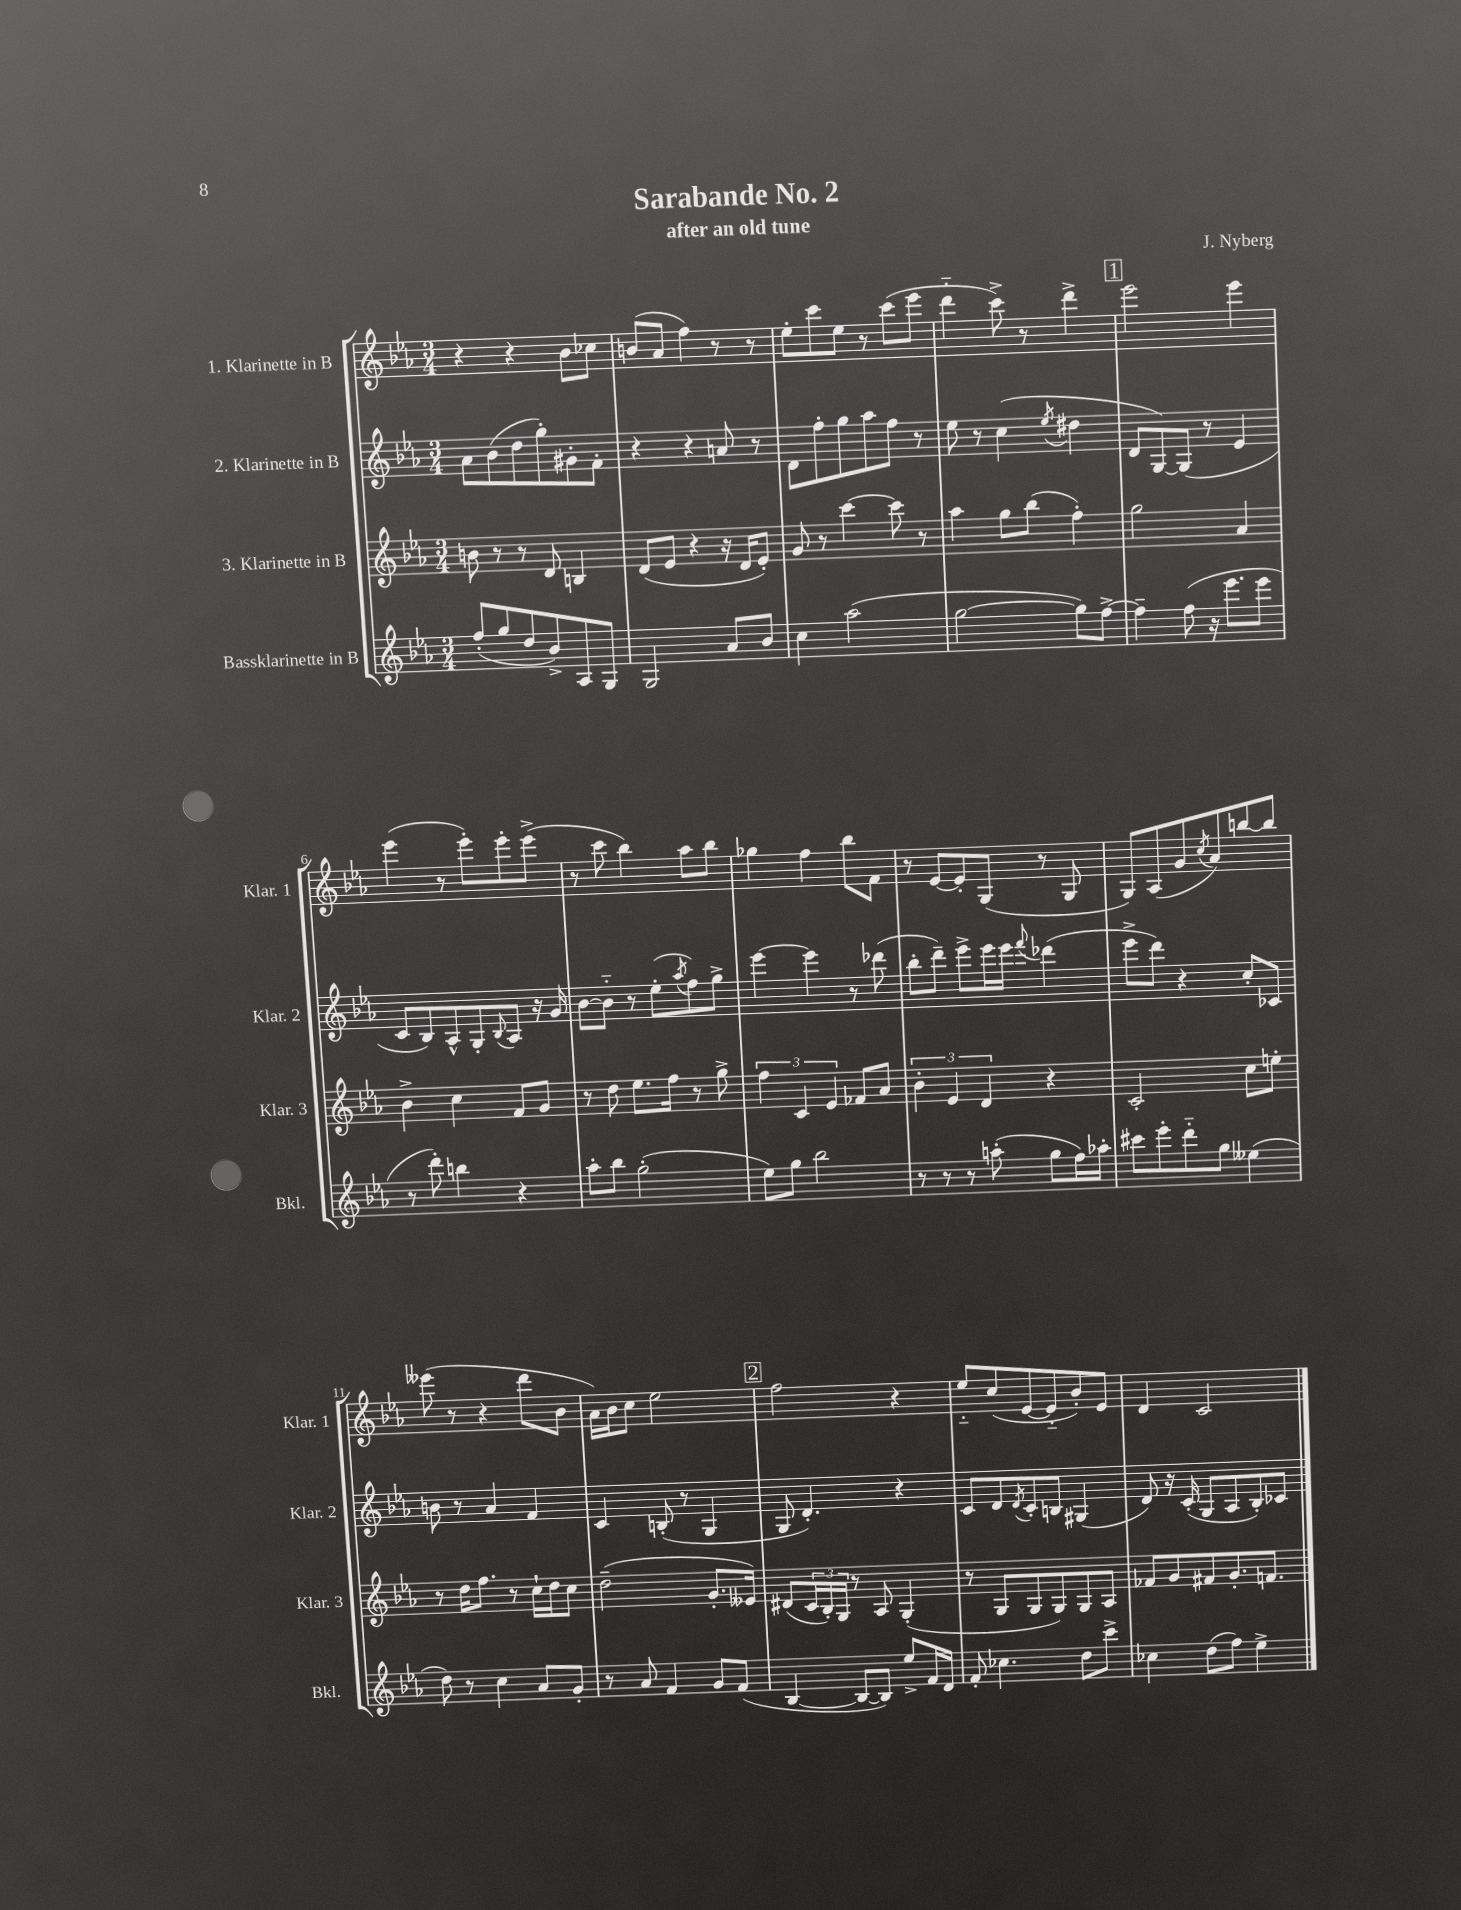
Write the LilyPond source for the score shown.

\header { title = "Sarabande No. 2" composer = "J. Nyberg" subtitle = "after an old tune" }
<<
\new StaffGroup <<
\new Staff = "s0" \with { instrumentName = "1. Klarinette in B" shortInstrumentName = "Klar. 1" } {
    \clef treble \key ees \major \numericTimeSignature \time 3/4
    r4 r4 bes'8 ces''8 |
    b'8( aes'8 f''4) r8 r8 |
    ees''8-. c'''8 ees''8 r8 c'''8( ees'''8 |
    d'''4-_ c'''8->) r8 d'''4-> |
    \mark \markup { \box "1" } ees'''2 ees'''4 |
    ees'''4( r8 ees'''8-.) ees'''8-. ees'''8->( |
    r8 c'''8 bes''4) aes''8 bes''8 |
    ges''4 f''4 bes''8 f'8 |
    r8 ees'8~ ees'8-. g8( r8 g8 |
    g8) aes8( g'8 \acciaccatura { c''8 } aes'8) b''8~ b''8 |
    eeses'''8( r8 r4 d'''8 bes'8 |
    aes'16) bes'16 c''8 ees''2 |
    \mark \markup { \box "2" } f''2 r4 |
    ees''8-_ c''8( ees'8~ ees'8-_ bes'8-.) ees'8 |
    d'4 c'2 \bar "|." |
}
\new Staff = "s1" \with { instrumentName = "2. Klarinette in B" shortInstrumentName = "Klar. 2" } {
    \clef treble \key ees \major \numericTimeSignature \time 3/4
    aes'8 bes'8( d''8 g''8-.) gis'8-. f'8-. |
    r4 r4 a'8 r8 |
    d'8 f''8-. g''8 aes''8 f''8 r8 |
    ees''8 r8 c''4( \acciaccatura { ees''8 } dis''4 |
    \mark \markup { \box "1" } d'8 g8~) g8( r8 ees'4 |
    c'8 bes8) aes8-^ g8-. \appoggiatura { bes8 } aes8 r16 g'16 |
    bes'8~ bes'8-_ r8 ees''8-.( \acciaccatura { aes''8 } f''8) g''8-> |
    ees'''4~ ees'''4 r8 des'''8( |
    bes''8-. d'''8--) ees'''8-> ees'''16 ees'''16 \appoggiatura { f'''8 } des'''4( |
    ees'''8-> d'''8) r4 c''8-. ces'8 |
    b'8 r8 aes'4 f'4 |
    c'4 b8-.( r8 g4 |
    \mark \markup { \box "2" } g8 d'4.-.) r4 |
    c'8 d'8 \acciaccatura { d'8 } c'8-. b8 gis4( |
    d'8) r16 c'16-.( g8 aes8 bes8-.) ces'8 \bar "|." |
}
\new Staff = "s2" \with { instrumentName = "3. Klarinette in B" shortInstrumentName = "Klar. 3" } {
    \clef treble \key ees \major \numericTimeSignature \time 3/4
    b'8 r8 r8 d'8 b4 |
    d'8( ees'8 r4 r16 d'16 ees'8-.) |
    g'8 r8 c'''4~ c'''8 r8 |
    aes''4 g''8 bes''8( f''4-.) |
    \mark \markup { \box "1" } g''2 aes'4 |
    bes'4-> c''4 f'8 g'8 |
    r8 d''8 ees''8. f''16 r8 g''8-> |
    \tuplet 3/2 { f''4 c'4 ees'4 } fes'8 aes'8 |
    \tuplet 3/2 { bes'4-. ees'4 d'4 } r4 |
    c'2-. c''8 e''8-. |
    r8 d''16 f''8. r8 c''16-! d''16 c''8 |
    d''2--( g'8.-. eeses'16) |
    \mark \markup { \box "2" } dis'8( \tuplet 3/2 { c'16 bes16-.) g16 } r8 aes8 g4-.( |
    r8 g8 g8 g8) g8 aes8 |
    fes'8 g'8 fis'8 g'8.-. f'8. \bar "|." |
}
\new Staff = "s3" \with { instrumentName = "Bassklarinette in B" shortInstrumentName = "Bkl." } {
    \clef treble \key ees \major \numericTimeSignature \time 3/4
    f''8-.( g''8 d''8 bes'8->) aes8 g8 |
    g2 aes'8 bes'8 |
    c''4 aes''2( |
    g''2~ g''8) f''8~-> |
    \mark \markup { \box "1" } f''4-- f''8( r16 ees'''8. ees'''8 |
    r8 d'''8-.) b''4 r4 |
    aes''8-. bes''8 g''2-.( |
    ees''8) g''8 bes''2 |
    r8 r8 r8 a''8-.( g''8 f''16) aes''16-. |
    cis'''8 ees'''8-. d'''8-_ g''8 eeses''4( |
    d''8) r8 c''4 aes'8 g'8-. |
    r8 aes'8 f'4 g'8 f'8( |
    \mark \markup { \box "2" } bes4~ bes8~ bes8) ees''8-> f'16 d'16 |
    f'8-. ces''4. d''8 c'''8-> |
    ces''4 d''8( f''8) ees''4-> \bar "|." |
}
>>
>>
